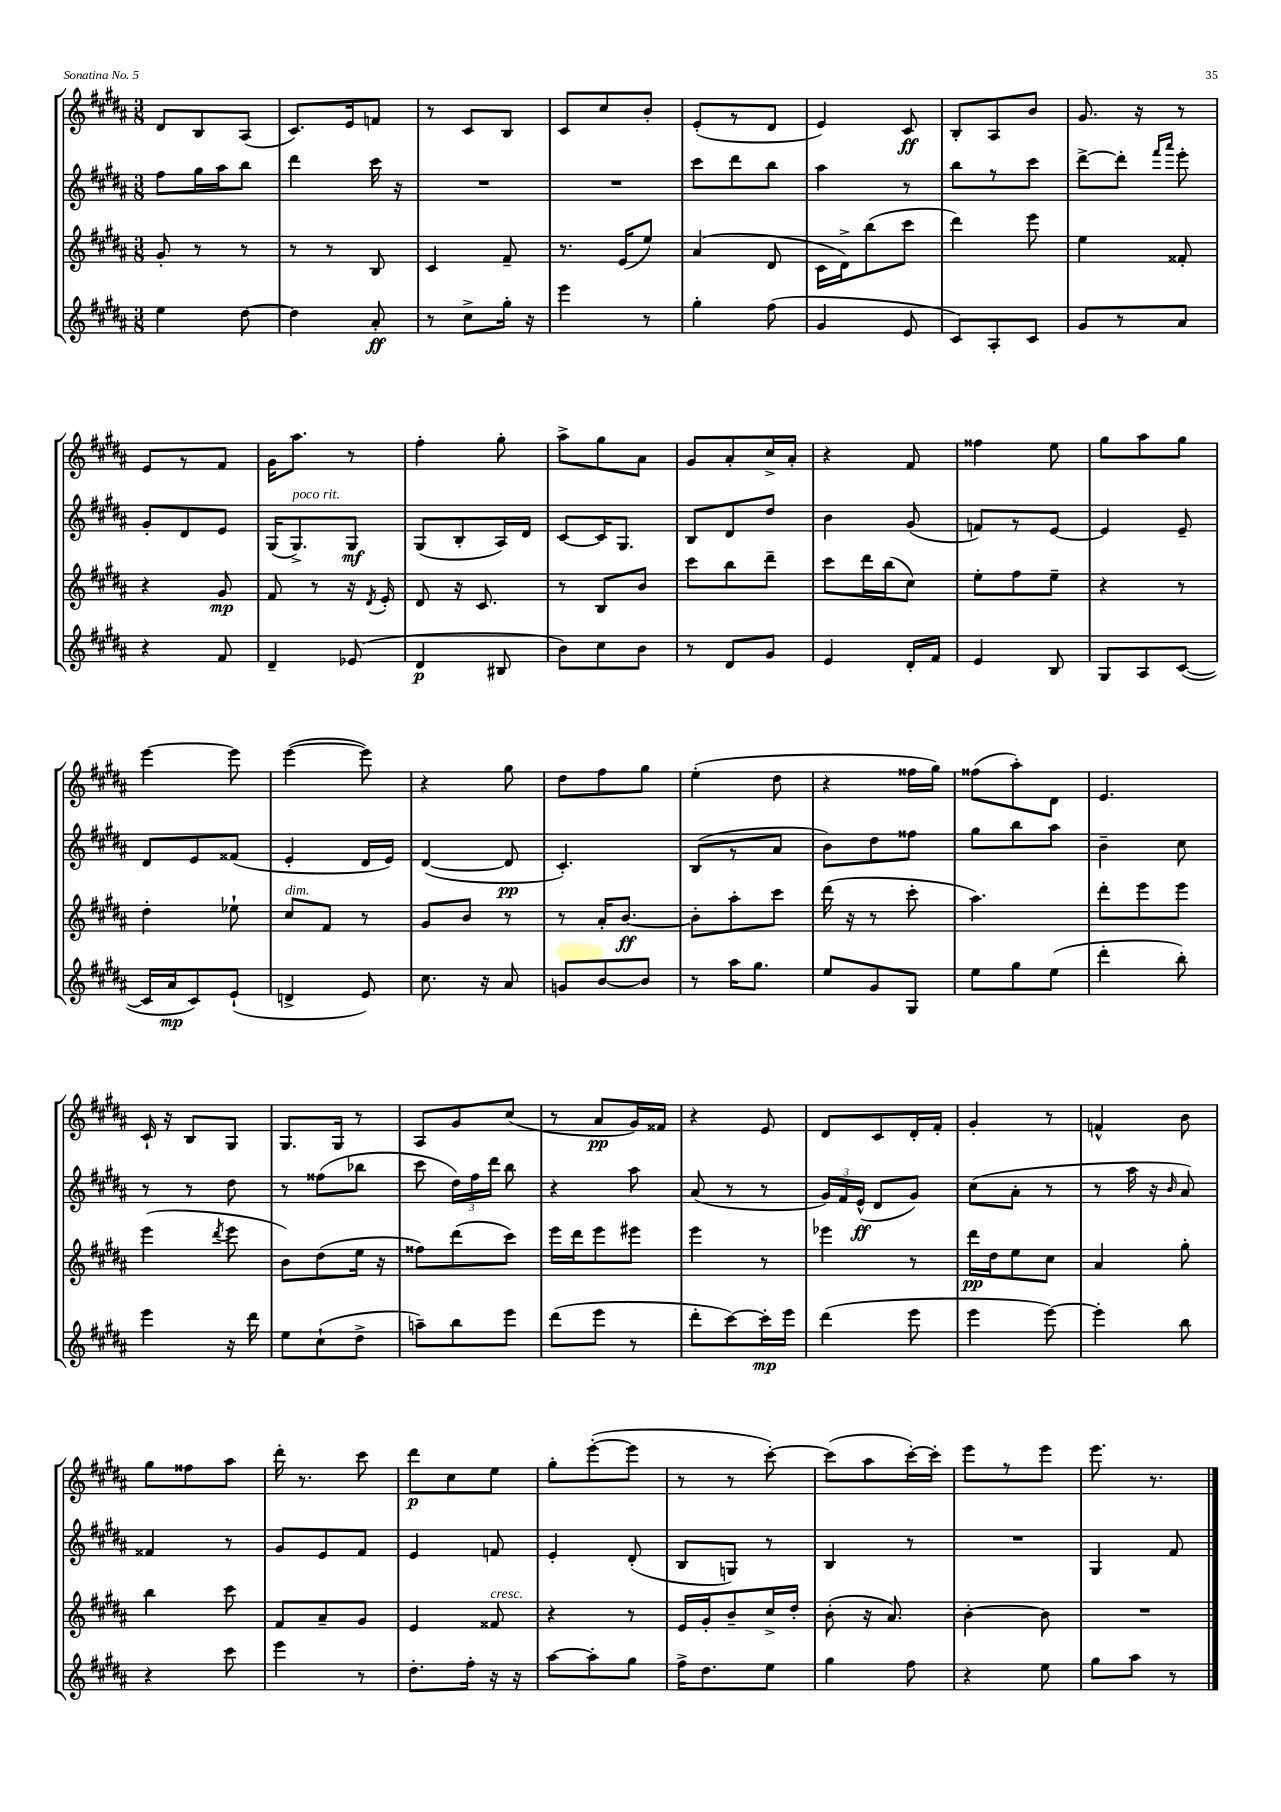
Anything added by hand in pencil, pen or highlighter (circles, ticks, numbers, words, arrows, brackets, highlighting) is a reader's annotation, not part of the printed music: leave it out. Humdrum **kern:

**kern	**kern	**kern	**kern
*staff4	*staff3	*staff2	*staff1
*clefG2	*clefG2	*clefG2	*clefG2
*k[f#c#g#d#a#]	*k[f#c#g#d#a#]	*k[f#c#g#d#a#]	*k[f#c#g#d#a#]
*M3/8	*M3/8	*M3/8	*M3/8
4ee	8g#'	8ff#	8d#
.	8r	16gg#	8B
.	.	16aa#	.
[8dd#	8r	8bb	(8A#
=	=	=	=
4dd#]	8r	4ddd#	8.c#)
.	8r	.	.
.	.	.	16e
8a#'	8B	16ccc#	8f
.	.	16r	.
=	=	=	=
8r	4c#	4.r	8r
8cc#^	.	.	8c#
16gg#'	8f#~	.	8B
16r	.	.	.
=	=	=	=
4eee	8.r	4.r	8c#
.	.	.	8cc#
.	(16e	.	.
8r	8ee)	.	8b'
=	=	=	=
4gg#'	(4a#	8ccc#	(8e'
.	.	8ddd#	8r
(8ff#	8d#	8bb	8d#
=	=	=	=
4g#	16c#	4aa#	4e)
.	16d#^)	.	.
.	(8bb	.	.
8e	8ccc#	8r	8c#
=	=	=	=
8c#)	4ddd#)	8bb	8B'
8A#'	.	8r	8A#
8c#	8eee	8ccc#	8b
=	=	=	=
8g#	4ee	[8ddd#^	8.g#
8r	.	8ddd#']	.
.	.	.	16r
.	.	16qqfff#	.
.	.	16qqaaa#	.
8a#	8f##'	8eee'	8r
=	=	=	=
4r	4r	8g#'	8e
.	.	8d#	8r
8f#	8g#	8e	8f#
=	=	=	=
4d#~	8f#	(16G#	16g#
.	.	8.G#^)	8.aa#
.	8r	.	.
(8e-	16r	8G#	8r
.	8qd#	.	.
.	16e'	.	.
=	=	=	=
4d#	8d#	(8G#	4ff#'
.	16r	8B'	.
.	8.c#	.	.
8B#	.	16A#)	8gg#'
.	.	16d#	.
=	=	=	=
8b)	8r	[8c#	8aa#^
8cc#	8B	16c#]	8gg#
.	.	8.G#	.
8b	8b	.	8a#
=	=	=	=
8r	8ccc#	8B	8g#
8d#	8bb	8d#	8a#'
8g#	8ddd#~	8dd#	16cc#^
.	.	.	16a#'
=	=	=	=
4e	8ccc#	4b	4r
.	16ddd#	.	.
.	(16bb	.	.
16d#'	8cc#)	(8g#	8f#
16f#	.	.	.
=	=	=	=
4e	8ee'	8f)	4ff##
.	8ff#	8r	.
8B	8ee~	[8e	8ee
=	=	=	=
8G#	4r	4e]	8gg#
8A#	.	.	8aa#
([8c#	8r	8e~	8gg#
=	=	=	=
16c#]	4dd#'	8d#	[4eee
16a#	.	.	.
8c#)	.	8e	.
(8e`	8ee-`	(8f##	8eee]
=	=	=	=
4d^	8cc#	4e'	([4eee
.	8f#	.	.
8e)	8r	16d#	8eee])
.	.	16e)	.
=	=	=	=
8.cc#	8g#	([4d#	4r
.	8b	.	.
16r	.	.	.
8a#	8r	8d#]	8gg#
=	=	=	=
8g	8r	4.c#')	8dd#
[8b	16a#'	.	8ff#
.	[8.b	.	.
8b]	.	.	8gg#
=	=	=	=
8r	8b']	(8B	(4ee'
16aa#	8aa#'	8r	.
8.gg#	.	.	.
.	8ccc#	8a#	8dd#
=	=	=	=
8ee	(16ddd#	8b)	4r
.	16r	.	.
8g#	8r	8dd#	.
8G#	8ccc#'	8ff##	16ff##
.	.	.	16gg#)
=	=	=	=
8ee	4.aa#)	8gg#	(8ff##
8gg#	.	8bb	8aa#')
(8ee	.	8aa#	8d#
=	=	=	=
4ddd#'	8ddd#'	4b~	4.e
.	8eee	.	.
8bb')	8eee	8cc#	.
=	=	=	=
4eee	(4eee	8r	16c#`
.	.	.	16r
.	.	8r	8B
.	8qddd#	.	.
16r	8eee	8dd#	8G#
16ddd#	.	.	.
=	=	=	=
8ee	8b)	8r	8.G#
(8cc#`	(8dd#	(8ff##	.
.	.	.	16G#
8dd#^	16ee	8bb-	8r
.	16r	.	.
=	=	=	=
8aa~)	8ff##)	8ccc#	8A#
8bb	(8ddd#	24dd#)	8g#
.	.	24ff#	.
.	.	24ddd#	.
8eee	8ccc#)	8bb	(8cc#
=	=	=	=
(8ddd#	16eee	4r	8r
.	16ddd#	.	.
8eee	8eee	.	8a#
8r	8eee#	8aa#	16g#)
.	.	.	16f##
=	=	=	=
8ddd#'	4eee	(8a#	4r
[8ccc#)	.	8r	.
16ccc#']	8r	8r	8e
16eee	.	.	.
=	=	=	=
(4ddd#	4eee-	24g#)	8d#
.	.	24f#	.
.	.	(24e^^	.
.	.	8d#	8c#
8eee	8r	8g#)	16d#'
.	.	.	16f#'
=	=	=	=
4eee	16ddd#	(8cc#	4g#'
.	16dd#	.	.
.	8ee	8a#'	.
[8eee)	8cc#	8r	8r
=	=	=	=
4eee']	4a#	8r	4f^^
.	.	16aa#	.
.	.	16r	.
.	.	16qqb	.
8bb	8gg#'	8a#)	8b
=	=	=	=
4r	4bb	4f##	8gg#
.	.	.	8ff##
8ccc#	8ccc#	8r	8aa#
=	=	=	=
4eee	8f#	8g#	16ddd#'
.	.	.	8.r
.	8a#~	8e	.
8r	8g#	8f#	8ccc#
=	=	=	=
8.dd#'	4e	4e	8ddd#
.	.	.	8cc#
16ff#'	.	.	.
16r	8f##	8f	8ee
16r	.	.	.
=	=	=	=
[8aa#	4r	4e'	8gg#'
8aa#']	.	.	([8eee'
8gg#	8r	(8d#'	8eee]
=	=	=	=
16ff#^	16e	8B	8r
8.dd#	16g#'	.	.
.	8b~	8G)	8r
8ee	16cc#^	8r	[8ccc#')
.	16dd#'	.	.
=	=	=	=
4gg#	(8b'	4B	(8ccc#]
.	16r	.	8aa#
.	8.a#)	.	.
8ff#	.	8r	[16ccc#')
.	.	.	16ccc#']
=	=	=	=
4r	[4b'	4.r	8eee
.	.	.	8r
8ee	8b]	.	8eee
=	=	=	=
8gg#	4.r	4G#	8.eee
8aa#	.	.	.
.	.	.	8.r
8r	.	8f#	.
==	==	==	==
*-	*-	*-	*-
